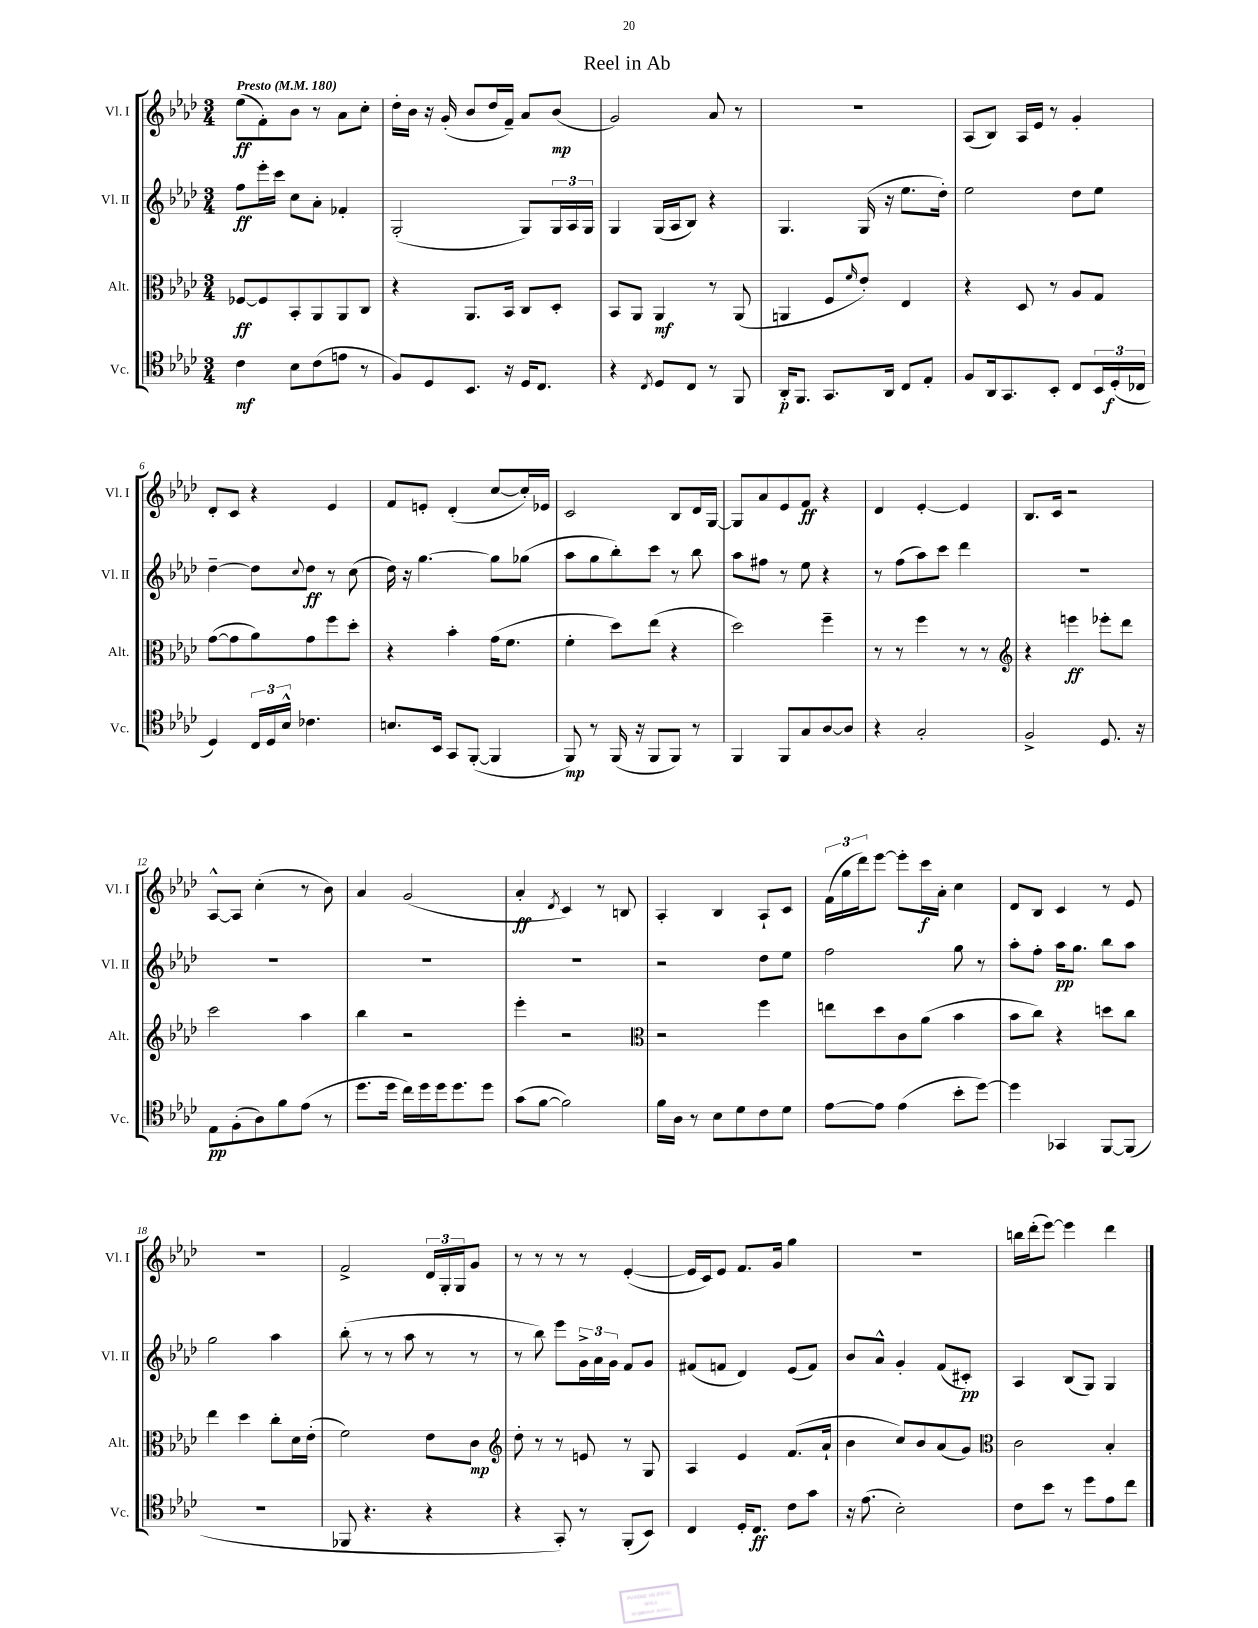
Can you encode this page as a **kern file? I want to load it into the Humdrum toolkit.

**kern	**dynam	**kern	**dynam	**kern	**dynam	**kern	**dynam
*part4	*part4	*part3	*part3	*part2	*part2	*part1	*part1
*staff4	*staff4	*staff3	*staff3	*staff2	*staff2	*staff1	*staff1
*I"Vc.	*	*I"Alt.	*	*I"Vl. II	*	*I"Vl. I	*
*I'Vc.	*	*I'Alt.	*	*I'Vl. II	*	*I'Vl. I	*
*clefC4	*	*clefC3	*	*clefG2	*	*clefG2	*
*k[b-e-a-d-]	*	*k[b-e-a-d-]	*	*k[b-e-a-d-]	*	*k[b-e-a-d-]	*
*M3/4	*	*M3/4	*	*M3/4	*	*M3/4	*
*MM180	*	*MM180	*	*MM180	*	*MM180	*
=1	=1	=1	=1	=1	=1	=1	=1
!	!	!	!	!	!	!LO:TX:a:B:t=Presto	!
4c\	mf	[8F-X/L	ff	8ff\L	ff	(8ee-\L	ff
.	.	8F-/]	.	16eee-'\L	.	8f'\)	.
.	.	.	.	16ccc\JJ	.	.	.
8B-\L	.	8BB-'/	.	8cc\L	.	8b-\J	.
(8c\	.	8AA-/	.	8a-'\J	.	8r	.
8en\J	.	8AA-/	.	4f-X'/	.	8a-\L	.
8r	.	8C/J	.	.	.	8cc'\J	.
=2	=2	=2	=2	=2	=2	=2	=2
8F/L)	.	4r	.	(2G'/	.	16dd-'\LL	.
.	.	.	.	.	.	16b-\JJ	.
8D-/	.	.	.	.	.	16r	.
.	.	.	.	.	.	(16g'/	.
8.BB-/J	.	8.AA-/L	.	.	.	8b-/L	.
.	.	.	.	.	.	16dd-/L	.
16r	.	16BB-/Jk	.	.	.	16f~/JJ)	.
16D-/KL	.	8C/L	.	8G/L)	.	8a-/L	.
8.C/J	.	.	.	.	.	.	.
.	.	8D-'/J	.	24G/L	.	(8b-/J	mp
.	.	.	.	24A-/	.	.	.
.	.	.	.	24G/JJ	.	.	.
=3	=3	=3	=3	=3	=3	=3	=3
4r	.	8BB-/L	.	4G/	.	2g/)	.
.	.	8AA-/J	.	.	.	.	.
8qC/	.	.	.	.	.	.	.
8D-/L	.	4AA-/	mf	(16G/LL	.	.	.
.	.	.	.	16A-/J	.	.	.
8C/J	.	.	.	8B-/J)	.	.	.
8r	.	8r	.	4r	.	8a-/	.
8FF/	.	(8AA-/	.	.	.	8r	.
=4	=4	=4	=4	=4	=4	=4	=4
16AA-'/KL	p	4AAn/	.	4.G/	.	2.r	.
8.FF/J	.	.	.	.	.	.	.
8.GG/L	.	8F/L	.	.	.	.	.
.	.	16qqf/	.	.	.	.	.
.	.	8e-'/J)	.	(16G/	.	.	.
16AA-/Jk	.	.	.	16r	.	.	.
8C/L	.	4E-/	.	8.ee-\L	.	.	.
8E-'/J	.	.	.	.	.	.	.
.	.	.	.	16dd-'\Jk)	.	.	.
=5	=5	=5	=5	=5	=5	=5	=5
8F/L	.	4r	.	2ee-\	.	(8A-/L	.
16AA-/k	.	.	.	.	.	8B-/J)	.
8.GG/	.	.	.	.	.	.	.
.	.	8D-/	.	.	.	16A-/LL	.
.	.	.	.	.	.	16e-/JJ	.
8BB-'/J	.	8r	.	.	.	8r	.
8C/L	.	8A-/L	.	8dd-\L	.	4g'/	.
24BB-/L	.	8G/J	.	8ee-\J	.	.	.
(24D-'/	f	.	.	.	.	.	.
24C-X/JJ	.	.	.	.	.	.	.
!!LO:LB:g=z
=6	=6	=6	=6	=6	=6	=6	=6
4D-/)	.	([8g\L	.	[4dd-~\	.	8d-'/L	.
.	.	8g\]	.	.	.	8c/J	.
24C/LL	.	8a-\)	.	8dd-\L]	.	4r	.
24D-/	.	.	.	.	.	.	.
24B-^^/JJ	.	.	.	.	.	.	.
.	.	.	.	8qqcc/	.	.	.
4.c-X\	.	8g\	.	8dd-\J	ff	.	.
.	.	8ff\	.	8r	.	4e-/	.
.	.	8dd-'\J	.	(8cc\	.	.	.
=7	=7	=7	=7	=7	=7	=7	=7
8.Bn/L	.	4r	.	16dd-\)	.	8f/L	.
.	.	.	.	16r	.	.	.
.	.	.	.	[4.gg\	.	8en'/J	.
16BB-/Jk	.	.	.	.	.	.	.
8GG/L	.	4b-'\	.	.	.	(4d-'/	.
([8FF'/J	.	.	.	.	.	.	.
4FF/]	.	(16g\KL	.	8gg\L]	.	[8cc/L	.
.	.	8.f\J	.	.	.	.	.
.	.	.	.	(8gg-X\J	.	16cc'/L])	.
.	.	.	.	.	.	16e-X/JJ	.
=8	=8	=8	=8	=8	=8	=8	=8
8FF/)	mp	4f'\	.	8aa-\L	.	2c/	.
8r	.	.	.	8gg\	.	.	.
(16FF/	.	8dd-\L)	.	8bb-'\)	.	.	.
16r	.	.	.	.	.	.	.
8FF/L	.	(8ee-\J	.	8ccc\J	.	.	.
8FF/J)	.	4r	.	8r	.	8B-/L	.
8r	.	.	.	8bb-\	.	16d-/L	.
.	.	.	.	.	.	[16G/JJ	.
=9	=9	=9	=9	=9	=9	=9	=9
4FF/	.	2dd-\)	.	8aa-\L	.	8G/L]	.
.	.	.	.	8ff#X\J	.	8a-/	.
8FF/L	.	.	.	8r	.	8e-/	.
8G/	.	.	.	8ee-\	.	8f/J	ff
[8A-/	.	4ff~\	.	4r	.	4r	.
8A-/J]	.	.	.	.	.	.	.
=10	=10	=10	=10	=10	=10	=10	=10
4r	.	8r	.	8r	.	4d-/	.
.	.	8r	.	(8ff\L	.	.	.
2G'/	.	4ff\	.	8aa-\)	.	[4e-'/	.
.	.	.	.	8ccc\J	.	.	.
.	.	8r	.	4ddd-\	.	4e-/]	.
.	.	8r	.	.	.	.	.
=11	=11	=11	=11	=11	=11	=11	=11
*	*	*clefG2	*	*	*	*	*
2F^/	.	4r	.	2.r	.	8.B-/L	.
.	.	.	.	.	.	16c/Jk	.
.	.	4eeen\	ff	.	.	2r	.
8.D-/	.	8eee-X'\L	.	.	.	.	.
.	.	8ddd-\J	.	.	.	.	.
16r	.	.	.	.	.	.	.
!!LO:LB:g=z
=12	=12	=12	=12	=12	=12	=12	=12
8E-\L	pp	2ccc\	.	2.r	.	[8A-^^/L	.
(8F'\	.	.	.	.	.	8A-/J]	.
8A-\)	.	.	.	.	.	(4cc'\	.
8f\	.	.	.	.	.	.	.
(8e-\J	.	4aa-\	.	.	.	8r	.
8r	.	.	.	.	.	8b-\)	.
=13	=13	=13	=13	=13	=13	=13	=13
8.dd-\L	.	4bb-\	.	2.r	.	4a-/	.
16dd-\Jk	.	.	.	.	.	.	.
16cc\LL)	.	2r	.	.	.	(2g/	.
16dd-\	.	.	.	.	.	.	.
16dd-\J	.	.	.	.	.	.	.
8.dd-\	.	.	.	.	.	.	.
8dd-\J	.	.	.	.	.	.	.
=14	=14	=14	=14	=14	=14	=14	=14
(8g\L	.	4eee-'\	.	2.r	.	4a-'/	ff
[8f\J	.	.	.	.	.	.	.
.	.	.	.	.	.	8qd-/	.
2f\])	.	2r	.	.	.	4c/)	.
.	.	.	.	.	.	8r	.
.	.	.	.	.	.	8Bn/	.
=15	=15	=15	=15	=15	=15	=15	=15
*	*	*clefC3	*	*	*	*	*
16f\LL	.	2r	.	2r	.	4A-'/	.
16A-\JJ	.	.	.	.	.	.	.
8r	.	.	.	.	.	.	.
8B-\L	.	.	.	.	.	4B-/	.
8d-\	.	.	.	.	.	.	.
8c\	.	4ff\	.	8dd-\L	.	8A-`/L	.
8d-\J	.	.	.	8ee-\J	.	8c/J	.
=16	=16	=16	=16	=16	=16	=16	=16
[8e-\L	.	8een\L	.	2ff\	.	(24f\LL	.
.	.	.	.	.	.	24gg\	.
.	.	.	.	.	.	24ddd-\J)	.
8e-\J]	.	8dd-\	.	.	.	[8eee-\J	.
(4e-\	.	8c\	.	.	.	8eee-'\L]	.
.	.	(8a-\J	.	.	.	16ccc\L	f
.	.	.	.	.	.	16a-'\JJ	.
8b-'\L	.	4b-\	.	8gg\	.	4cc\	.
[8dd-\J)	.	.	.	8r	.	.	.
=17	=17	=17	=17	=17	=17	=17	=17
4dd-\]	.	8b-\L	.	8aa-'\L	.	8d-/L	.
.	.	8cc\J)	.	8ff'\J	.	8B-/J	.
4GG-X/	.	4r	.	16aa-\KL	pp	4c/	.
.	.	.	.	8.gg\J	.	.	.
[8FF/L	.	8ddn\L	.	8bb-\L	.	8r	.
(8FF/J]	.	8cc\J	.	8aa-\J	.	8e-/	.
!!LO:LB:g=z
=18	=18	=18	=18	=18	=18	=18	=18
2.r	.	4ee-\	.	2gg\	.	2.r	.
.	.	4dd-\	.	.	.	.	.
.	.	8cc'\L	.	4aa-\	.	.	.
.	.	16d-\L	.	.	.	.	.
.	.	(16e-'\JJ	.	.	.	.	.
=19	=19	=19	=19	=19	=19	=19	=19
8FF-X/	.	2f\)	.	(8bb-'\	.	2f^/	.
4.r	.	.	.	8r	.	.	.
.	.	.	.	8r	.	.	.
.	.	.	.	8aa-\	.	.	.
4r	.	8e-\L	.	8r	.	24d-/LL	.
.	.	.	.	.	.	24G'/	.
.	.	.	.	.	.	24G/J	.
.	.	8c\J	mp	8r	.	8g/J	.
=20	=20	=20	=20	=20	=20	=20	=20
*	*	*clefG2	*	*	*	*	*
4r	.	8dd-'\	.	8r	.	8r	.
.	.	8r	.	8bb-\)	.	8r	.
8GG'/)	.	8r	.	8eee-\L	.	8r	.
8r	.	8en/	.	24g^\L	.	8r	.
.	.	.	.	24a-\	.	.	.
.	.	.	.	24g\JJ	.	.	.
(8FF'/L	.	8r	.	8f/L	.	([4e-'/	.
8BB-/J)	.	8G/	.	8g/J	.	.	.
=21	=21	=21	=21	=21	=21	=21	=21
4C/	.	4A-/	.	(8f#X/L	.	16e-/LL]	.
.	.	.	.	.	.	16c/J)	.
.	.	.	.	8fn/J	.	8e-/J	.
16D-'/KL	.	4e-/	.	4d-/)	.	8.f/L	.
8.C/J	ff	.	.	.	.	.	.
.	.	.	.	.	.	16g/Jk	.
8c\L	.	(8.f/L	.	(8e-/L	.	4gg\	.
8g\J	.	.	.	8f/J)	.	.	.
.	.	16a-`/Jk	.	.	.	.	.
=22	=22	=22	=22	=22	=22	=22	=22
16r	.	4b-\	.	8b-/L	.	2.r	.
(8.e-\	.	.	.	.	.	.	.
.	.	.	.	8a-^^/J	.	.	.
2B-'\)	.	8cc/L)	.	4g'/	.	.	.
.	.	8b-/	.	.	.	.	.
.	.	(8a-/	.	(8f/L	.	.	.
.	.	8g/J)	.	8c#X'/J)	pp	.	.
=23	=23	=23	=23	=23	=23	=23	=23
*	*	*clefC3	*	*	*	*	*
8c\L	.	2c\	.	4A-/	.	16bbn\LL	.
.	.	.	.	.	.	(16ddd-'\J	.
8b-\J	.	.	.	.	.	[8eee-\J)	.
8r	.	.	.	(8B-/L	.	4eee-\]	.
8dd-\L	.	.	.	8G/J)	.	.	.
8e-\	.	4B-'/	.	4G/	.	4ddd-\	.
8cc\J	.	.	.	.	.	.	.
==	==	==	==	==	==	==	==
*-	*-	*-	*-	*-	*-	*-	*-
